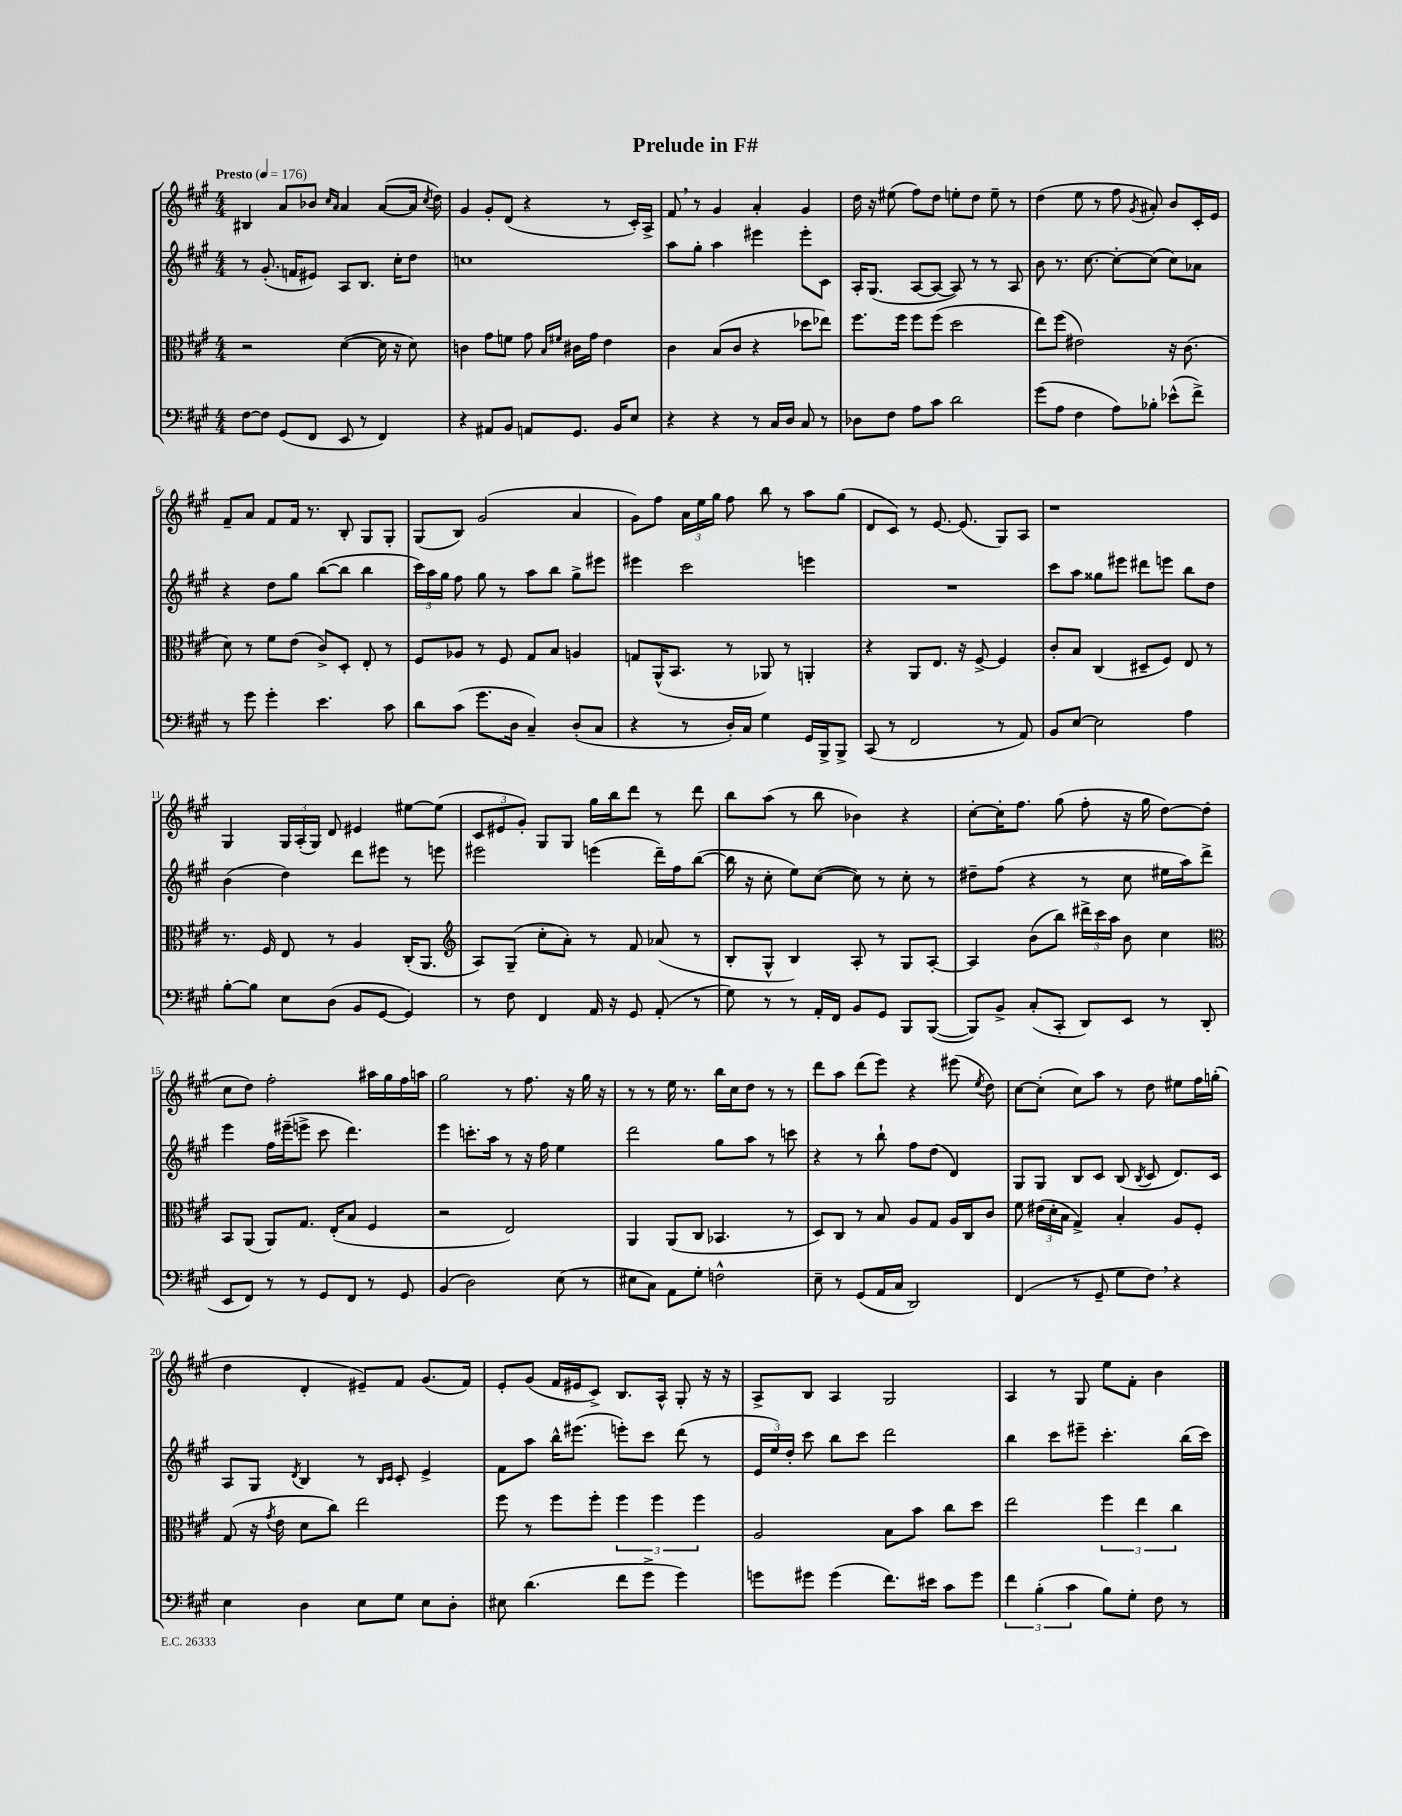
\header { title = "Prelude in F#" }
<<
\new StaffGroup <<
\new Staff = "s0" {
    \clef treble \key a \major \numericTimeSignature \time 4/4 \tempo "Presto" 4 = 176
    \autoBeamOff bis4 a'8[ bes'8] \grace { cis''16[ a'16] } a'4 a'8[~( a'16] \acciaccatura { cis''8 } d''16) |
    gis'4 gis'8[-. d'8]( r4 r8 cis'16[-.) a16]-> |
    fis'8 \breathe r8 gis'4 a'4-. gis'4 |
    d''16 r16 eis''8( fis''8[) d''8] e''8[-. d''8] e''8-- r8 |
    d''4( e''8 r8 fis''8 \acciaccatura { gis'8 } ais'8-.) b'8[ cis'16-. e'16] |
    fis'8[-- a'8] fis'8[ fis'16] r8. b8-. gis8[ gis8]-. |
    gis8[( b8]) gis'2( a'4 |
    gis'8[) fis''8] \tuplet 3/2 { a'16[ e''16 gis''16] } fis''8 b''8 r8 a''8[ gis''8]( |
    d'8[ cis'8]) r8 e'8.~ e'8.( gis8[) a8] |
    r1 |
    gis4 \tuplet 3/2 { gis16[ a16-.( gis16]) } d'8 eis'4 eis''8[~ eis''8]( |
    \tuplet 3/2 { cis'8[ eis'8 gis'8]-.) } gis8[ gis8] gis''16[ b''16 d'''8] r8 d'''8 |
    b''8[ a''8]( r8 b''8 bes'4) r4 |
    cis''8[~-. cis''16-. fis''8.] gis''8( fis''8-. r16 gis''16 d''8[~) d''8]( |
    cis''8[ d''8]) fis''2-. ais''16[ gis''16 fis''16 a''16] |
    gis''2 r8 fis''8. r16 gis''16 r16 |
    r8 r8 e''16 r8. b''16[ cis''16 d''8] r8 r8 |
    d'''8[ a''8] d'''8[( e'''8]) r4 eis'''8( \acciaccatura { e''8 } d''8) |
    cis''8[~ cis''8]-.( cis''8[) a''8] r8 d''8 eis''8[ fis''16 g''16]-.( |
    d''4 d'4-. eis'8[--) fis'8] gis'8.[( fis'16]) |
    e'8[-. gis'8]( fis'16[ eis'16 cis'8]->) b8.[ a16]-^ gis8-. r16 r16 |
    a8[-> b8] a4 gis2 |
    a4 r8 gis8 e''8[ fis'8]-. b'4 \bar "|." |
}
\new Staff = "s1" {
    \clef treble \key a \major \numericTimeSignature \time 4/4
    \autoBeamOff r8 gis'8.-.( f'16[ eis'8]) a8[ b8.] cis''16[-. d''8] |
    c''1 |
    a''8[ gis''8]-. a''4 eis'''4 eis'''8[-. cis'8] |
    a16[-. gis8.]( a8[~ a8]~ a8) r8 r8 a8 |
    b'8 r8. cis''8.~ cis''8[~-. cis''8]( cis''8[) aes'8] |
    r4 d''8[ gis''8] b''8[~( b''8] b''4 |
    \tuplet 3/2 { cis'''16[) a''16 gis''16] } fis''8 gis''8 r8 a''8[ b''8] gis''8[-> eis'''8] |
    eis'''4 cis'''2 e'''4 |
    R1 |
    cis'''8[ a''8] gisis''8[ eis'''8] dis'''8[ e'''8] b''8[ d''8] |
    b'4( d''4) d'''8[ eis'''8] r8 e'''8 |
    eis'''2 e'''4( d'''16[--) fis''16 b''8]~( |
    b''16 r16 cis''8-. e''8[) cis''8]~( cis''8) r8 cis''8-. r8 |
    dis''8[-- fis''8]( r4 r8 cis''8 eis''16[ a''16) d'''8]-> |
    e'''4 fis''16[ eis'''16--( e'''8]-> cis'''8 d'''4.) |
    e'''4 c'''8.[-. a''16] r8 r16 fis''16 e''4 |
    d'''2 gis''8[ a''8] r8 c'''8 |
    r4 r8 b''8-! fis''8[ d''8]( d'4) |
    gis8[ gis8] b8[ cis'8] b8( \acciaccatura { b8 } cis'8 d'8.[) cis'16] |
    a8[ gis8] \acciaccatura { d'8 } b4 r8 \grace { b16[ cis'16] } cis'8-. e'4-> |
    fis'8[ a''8] b''16[-^ eis'''8.]( e'''8[-.) cis'''8] d'''8( r8 |
    \tuplet 3/2 { e'16[ e''16) d''16]-. } cis'''8 b''8[ cis'''8] d'''2 |
    b''4 cis'''8[ eis'''8]-- cis'''4.-. b''16[( cis'''16]) \bar "|." |
}
\new Staff = "s2" {
    \clef alto \key a \major \numericTimeSignature \time 4/4
    \autoBeamOff r2 d'4~( d'16 r16 d'8) |
    c'4 gis'8[ f'8] gis'8 \grace { b16[ fis'16] } cis'16[ gis'16] e'4 |
    cis'4 b8[( cis'8] r4 des''8[ ees''8]) |
    fis''8.[ fis''16] fis''8[ fis''8]( d''2 |
    e''8[) fis''8]( eis'2) r16 cis'8.( |
    d'8) r8 fis'8[ e'8]( cis'8[->) d8]-. e8-. r8 |
    fis8[ aes8] r8 fis8 gis8[ b8] a4 |
    g8[ a,16-^( b,8.] r8 aes,8) r8 a,4-. |
    r4 a,8[ e8.] r16 fis8~-> fis4 |
    cis'8[-. b8] cis4( dis8[-- fis8]) e8 r8 |
    r8. fis16 e8 r8 a4 cis16[-.( a,8.] |
    \clef treble a8[) gis8]--( cis''8[-. a'8]-.) r8 fis'8 aes'8( r8 |
    b8[-. gis8]-^ b4) a8-. r8 gis8[ a8]~-. |
    a4 b'8[( b''8]) \tuplet 3/2 { dis'''16[-> cis'''16 a''16] } b'8 cis''4 |
    \clef alto b,8[ a,8]( a,8[) gis8.] e16[-.( b8] fis4 |
    r2 e2) |
    a,4 a,8[( cis8] bes,4. r8 |
    d8[) cis8] r8 b8 a8[ gis8] a16[ cis16 cis'8] |
    fis'8 \tuplet 3/2 { eis'16[( d'16-. b16] } gis4->) b4-. a8[ fis8]-. |
    gis8( r16 \acciaccatura { gis'8 } e'16 d'8[ cis''8]) e''2 |
    fis''8 r8 fis''8[ fis''8]-. \tuplet 3/2 { fis''4 fis''4 fis''4 } |
    a2 b8[ b'8] cis''8[ d''8] |
    e''2 \tuplet 3/2 { fis''4 e''4 cis''4 } \bar "|." |
}
\new Staff = "s3" {
    \clef bass \key a \major \numericTimeSignature \time 4/4
    \autoBeamOff fis8[~ fis8] gis,8[( fis,8] e,8 r8 fis,4) |
    r4 ais,8[ b,8] a,8[ gis,8.] b,16[ e8] |
    r4 r4 r8 cis16[ d16] cis8 r8 |
    des8[ fis8] a8[ cis'8] d'2 |
    gis'8[( a8] fis4 a8[) bes8]-. ees'8[-^( fis'8]->) |
    r8 gis'8 gis'4-. e'4. cis'8 |
    d'8[ cis'8]( gis'8.[ d16] cis4--) d8[-.( cis8] |
    r4 r8 d16[-.) cis16] gis4 gis,16[ b,,16-> b,,8]-> |
    cis,8( r8 fis,2 r8 a,8) |
    b,8[ e8]~ e2 a4 |
    b8[~-. b8] e8[ d8]( b,8[ gis,8]~ gis,4) |
    r8 fis8 fis,4 a,16 r16 gis,8 a,8-.( r8 |
    gis8) r8 r8 a,16[-. fis,16] b,8[ gis,8] b,,8[ b,,8]~( |
    b,,8[) b,8]-> cis8[-.( cis,8]-. d,8[) e,8] r8 d,8( |
    e,8[ fis,8]) r8 r8 gis,8[ fis,8] r8 gis,8 |
    b,4( d2) e8( r8 |
    eis8[ cis8]) a,8[ gis8]-. f2-^ |
    e8-- r8 gis,8[( a,16 cis16] d,2) |
    fis,4( r8 gis,8-- gis8[ fis8]) \breathe r4 |
    e4 d4 e8[ gis8] e8[ d8]-. |
    eis8 d'4.( fis'8[ gis'8]-> gis'4) |
    g'8[ gis'8] gis'4( fis'8.[) eis'16] cis'8[ gis'8] |
    \tuplet 3/2 { fis'4 b4-.( cis'4 } b8[) gis8]-. fis8 r8 \bar "|." |
}
>>
>>
